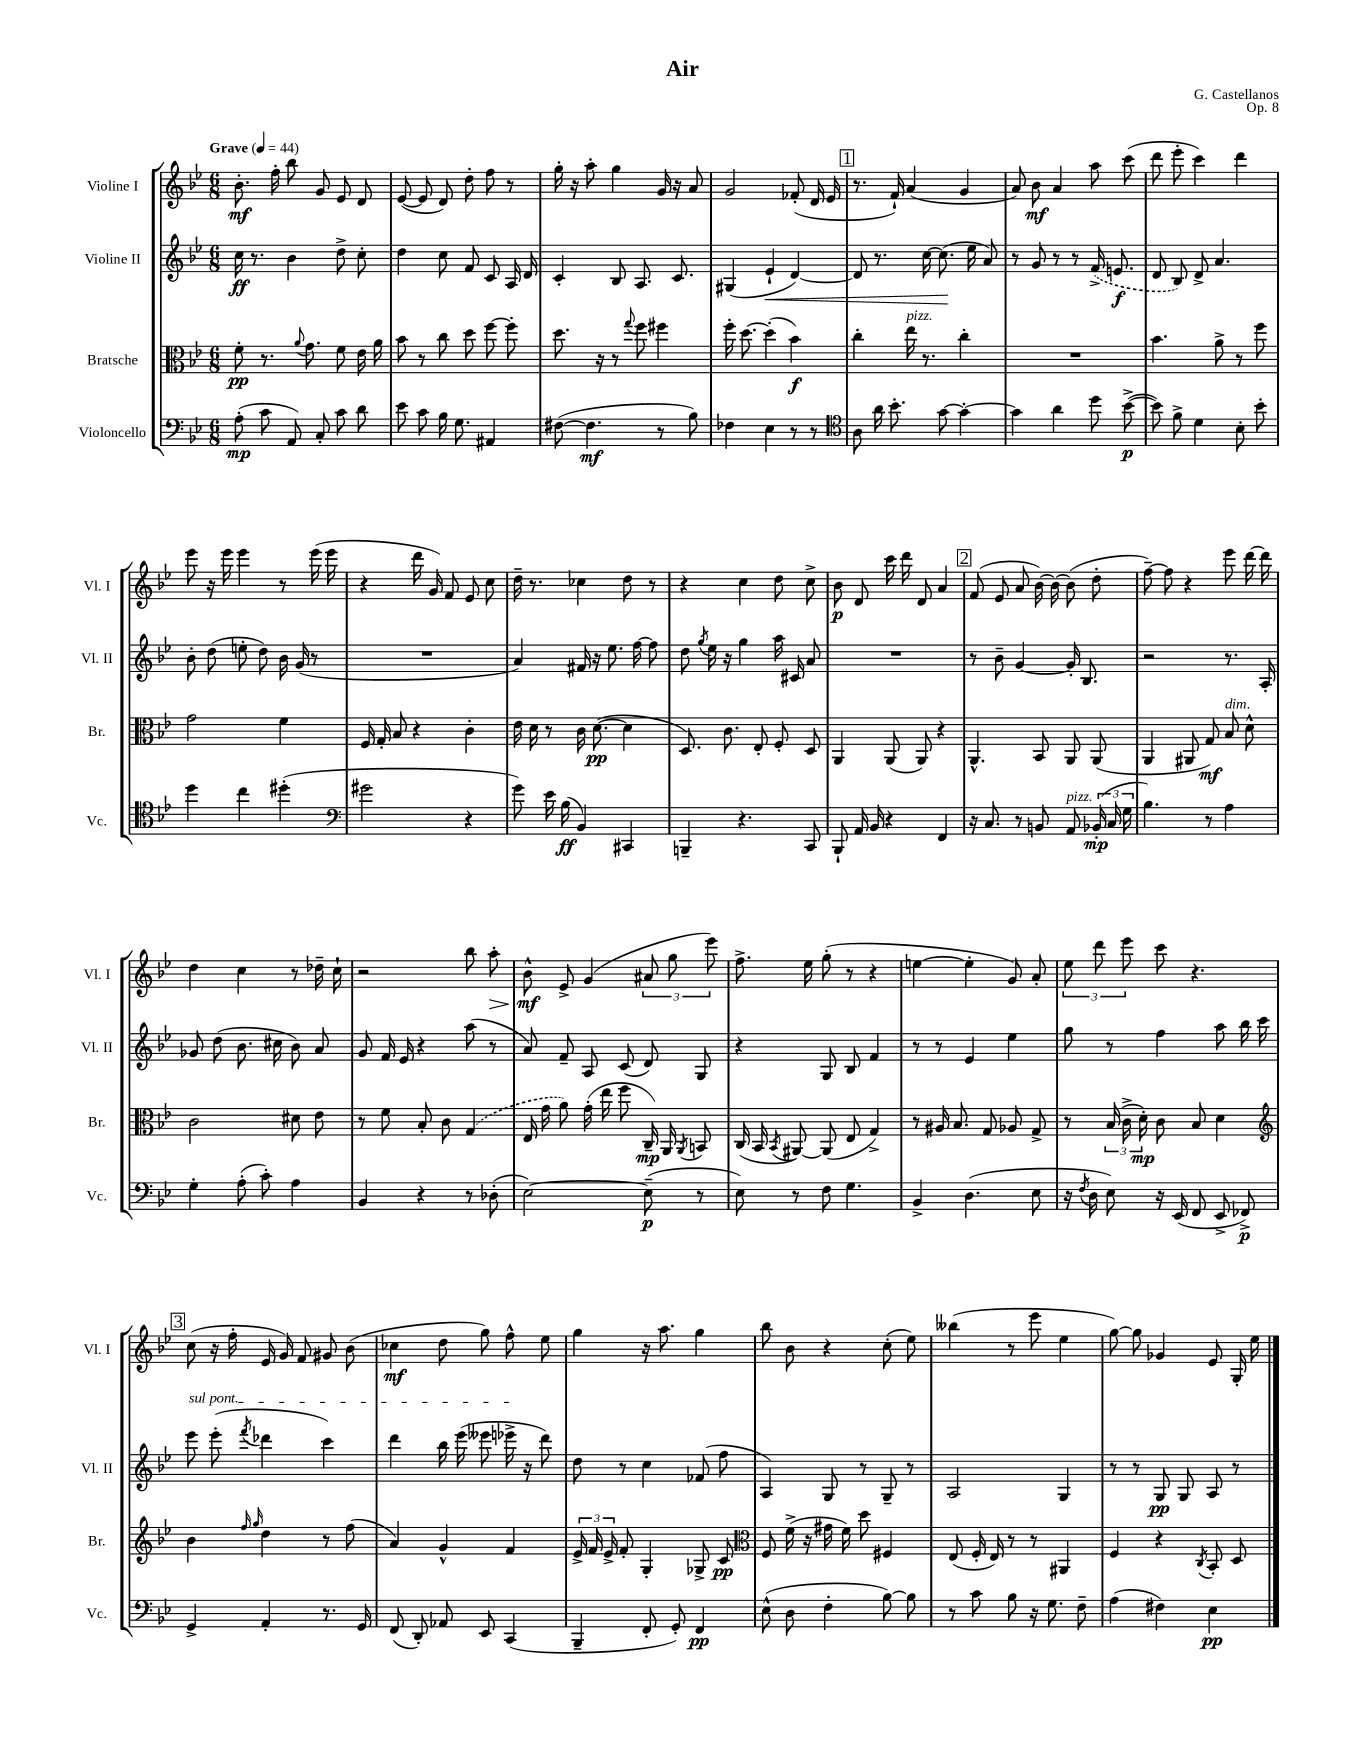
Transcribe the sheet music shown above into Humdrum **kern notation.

**kern	**kern	**kern	**kern
*staff4	*staff3	*staff2	*staff1
*clefF4	*clefC3	*clefG2	*clefG2
*k[b-e-]	*k[b-e-]	*k[b-e-]	*k[b-e-]
*M6/8	*M6/8	*M6/8	*M6/8
*MM44	*MM44	*MM44	*MM44
(8A'	8f'	16cc	8.b-'
.	.	8.r	.
8c	8.r	.	.
.	.	.	16ff'
8AA)	.	4b-	8bb-
.	8qqa	.	.
.	8.g	.	.
8C'	.	.	8g
8c	8f	8dd^	8e-
8d	16e-	8cc'	8d
.	16a	.	.
=	=	=	=
8e-	8b-	4dd	([8e-
8c	8r	.	8e-]
16B-	8cc	8cc	8d)
8.G	.	.	.
.	8dd	8f	8dd'
4AA#	[8ff	8c	8ff
.	8ff']	16A	8r
.	.	16d	.
=	=	=	=
([8F#	8.dd	4c'	16gg'
.	.	.	16r
4.F#]	.	.	8aa'
.	16r	.	.
.	8r	8B-	4gg
.	8qqgg	.	.
.	8ff	8.A	.
8r	4ff#	.	16g
.	.	8.c	16r
8B-)	.	.	8a
=	=	=	=
4F-	16ff'	(4G#	2g
.	[8.dd	.	.
4E-	(4dd']	4e-`	.
8r	4b-)	[4d)	(8f-'
8r	.	.	16d
.	.	.	16e-
=	=	=	=
*clefC4	*	*	*
8A	4cc'	8d]	8.r
16a	.	8.r	.
8.b-'	.	.	16f`)
.	16ee-	.	(4a
.	8.r	[16cc	.
[8g	.	(8.cc]	.
4g'_	4cc'	.	4g
.	.	16ee-	.
.	.	8a)	.
=	=	=	=
4g]	2.r	8r	8a)
.	.	8g	8b-
4a	.	8r	4a
.	.	8r	.
8dd	.	(16f^	8aa
.	.	8.e	.
([8b-^	.	.	(8ccc
=	=	=	=
8b-])	4.b-	8d	8ddd
8f^	.	8B-)	8eee-'
4d	.	8d^	4ccc)
.	8a^	4.a	.
8B-'	8r	.	4ddd
8b-'	8ff	.	.
=	=	=	=
4dd	2g	8b-'	8eee-
.	.	(8dd	16r
.	.	.	16eee-
4cc	.	8ee'	4eee-
.	.	8dd)	.
(4dd#'	4f	16b-	8r
.	.	(16g	.
.	.	8r	(16eee-
.	.	.	16eee-
=	=	=	=
*clefF4	*	*	*
2g#	16F	2.r	4r
.	16G'	.	.
.	8B-	.	.
.	4r	.	16ddd
.	.	.	16g)
.	.	.	8f
4r	4c'	.	8e-
.	.	.	8cc
=	=	=	=
8g)	16e-	4a)	16dd~
.	16d	.	8.r
16e-	8r	.	.
(16B-	.	.	.
4BB-)	16c	16f#	4cc-
.	([8.d	16r	.
.	.	8.ee-	.
4CC#	4d]	.	8dd
.	.	[16ff	.
.	.	8ff]	8r
=	=	=	=
4BBB~	8.D)	8dd	4r
.	.	8qgg	.
.	.	16ee-	.
.	8.c	16r	.
4.r	.	4gg	4cc
.	8E-'	.	.
.	8F'	16aa	8dd
.	.	16c#	.
8CC	8D	8a	8cc^
=	=	=	=
8BBB-`	4AA	2.r	8b-
16AA	.	.	8d
16BB-	.	.	.
4r	(8AA	.	16ccc
.	.	.	16ddd
.	8AA)	.	8d
4FF	4r	.	4a
=	=	=	=
16r	4.AA^^	8r	(8f
8.C	.	.	.
.	.	8b-~	8e-
8r	.	[4g	8a
8BB	8BB-	.	[16b-)
.	.	.	16b-_
8AA	8AA	16g']	(8b-]
.	.	8.B-	.
(24BB-'	(8AA	.	8dd'
24C	.	.	.
24G	.	.	.
=	=	=	=
4.B-)	4AA	2r	[8ff~)
.	.	.	8ff]
.	8AA#	.	4r
8r	8G)	.	.
4A	8B-	8.r	8eee-
.	8d^^	.	[16ddd
.	.	16A'	16ddd]
=	=	=	=
4G'	2c	8g-	4dd
.	.	(8dd	.
(8A'	.	8.b-	4cc
8c')	.	.	.
.	.	16cc#	.
4A	8d#	8b-)	8r
.	8e-	8a	16dd-~
.	.	.	16cc`
=	=	=	=
4BB-	8r	8g	2r
.	8f	16f	.
.	.	16e-	.
4r	8B-'	4r	.
.	8c	.	.
8r	(4G	(8aa	8bb-
(8D-'	.	8r	8aa'
=	=	=	=
[2E-)	16E-	8a)	8b-^^
.	16g	.	.
.	8a)	8f~	8e-^
.	(16g'	8A	(4g
.	16ee-	.	.
.	8ff	(8c	.
(8E-~]	16C~)	8d)	12a#
.	16AA	.	.
.	.	.	12gg
.	8qAA	.	.
8r	8BB	8G	.
.	.	.	12eee-)
=	=	=	=
8E-)	(16C	4r	8.ff^
.	16BB-	.	.
.	8qBB-	.	.
8r	[8AA#)	.	.
.	.	.	16ee-
8F	(8AA#]	8G	(8gg'
4.G	8E-	8B-	8r
.	4G^)	4f	4r
=	=	=	=
4BB-^	8r	8r	[4ee
.	16A#	8r	.
.	8.B-	.	.
(4.D	.	4e-	4ee']
.	8G	.	.
.	8A-	4ee-	8g)
8E-	8G^	.	8a'
=	=	=	=
16r	8r	8gg	12ee-
8qF	.	.	.
16D	.	.	.
.	.	.	12ddd
8E-)	(24B-	8r	.
.	24c^	.	12eee-
.	24d')	.	.
16r	8c	4ff	8ccc
(16EE-	.	.	.
8FF	8B-	.	4.r
8EE-^	4d	8aa	.
8FF-^)	.	16bb-	.
.	.	16ccc	.
=	=	=	=
*	*clefG2	*	*
4GG^	4b-	8eee-	(8cc
.	.	(8eee-'	16r
.	.	.	16ff'
.	16qqff	.	.
.	16qqgg	8qfff	.
4AA'	4dd	4ddd-	16e-
.	.	.	16g)
.	.	.	8f
8.r	8r	4ccc)	8g#
.	(8ff	.	(8b-
16GG	.	.	.
=	=	=	=
(8FF	4a)	4ddd	4cc-
8DD')	.	.	.
8AA-	4g^^	16bb-	8dd
.	.	(16eee-	.
8EE-	.	8eee--	8gg)
(4CC	4f	16eee-^	8ff^^
.	.	16r	.
.	.	8ddd)	8ee-
=	=	=	=
4BBB-~	24e-^	8dd	4gg
.	24f	.	.
.	24e-^	.	.
.	8f'	8r	.
8FF'	4G'	4cc	16r
.	.	.	8.aa
8GG')	.	.	.
4FF	8G-^	(8f-	4gg
.	8c	8ff	.
=	=	=	=
*	*clefC3	*	*
(8E-^^	8F	4A)	8bb-
8D	(16f^	.	8b-
.	16r	.	.
4F'	16g#	8G	4r
.	16f)	.	.
.	8dd	8r	.
[8B-)	4F#	8G~	(8cc'
8B-]	.	8r	8ee-)
=	=	=	=
8r	(8E-	2A	(4bb--
8c	16F'	.	.
.	16E-)	.	.
8B-	8r	.	8r
16r	8r	.	8eee-
8.G	.	.	.
.	4AA#	4G	4ee-
8F~	.	.	.
=	=	=	=
(4A	4F	8r	[8gg)
.	.	8r	8gg]
4F#)	4r	8G	4g-
.	.	8G	.
.	8qC	.	.
4E-	8BB-'	8A	8e-
.	8D	8r	16G'
.	.	.	16ee-
==	==	==	==
*-	*-	*-	*-
